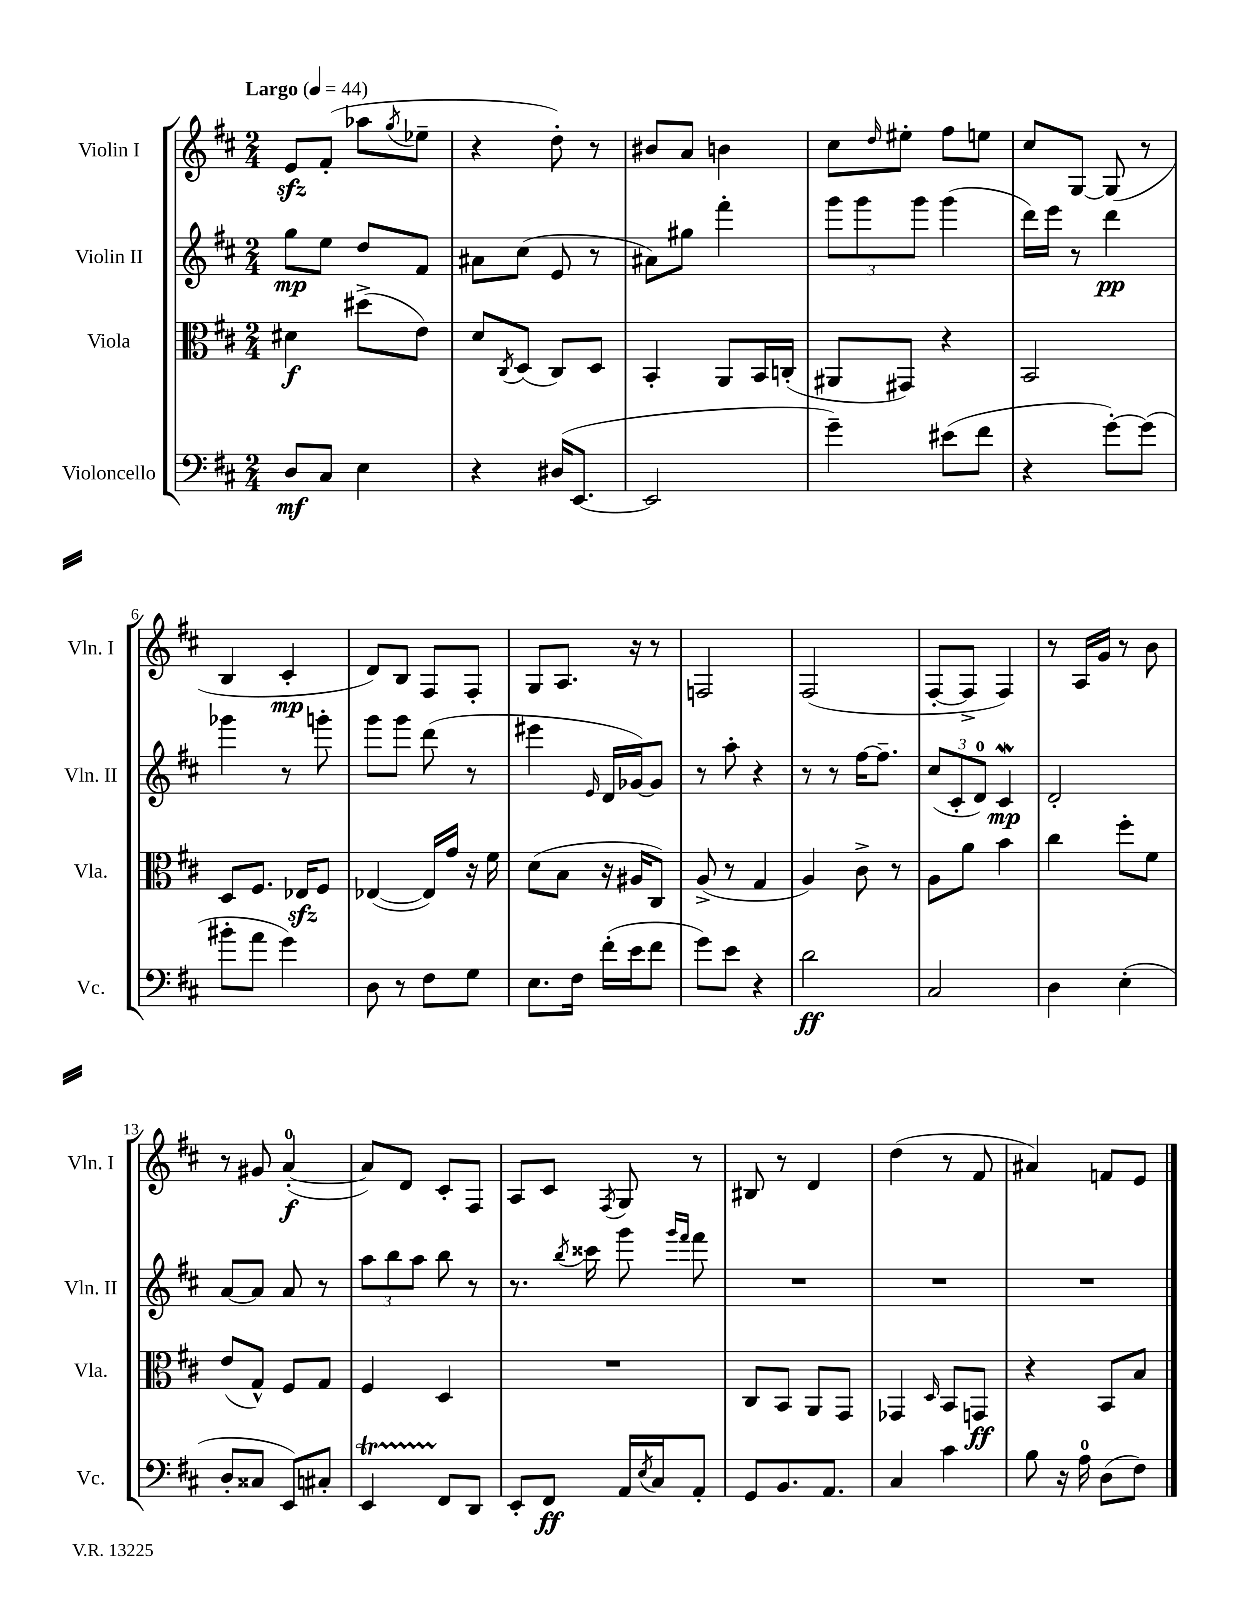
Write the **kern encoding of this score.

**kern	**dynam	**kern	**dynam	**kern	**dynam	**kern	**dynam
*part4	*part4	*part3	*part3	*part2	*part2	*part1	*part1
*staff4	*staff4	*staff3	*staff3	*staff2	*staff2	*staff1	*staff1
*I"Violoncello	*	*I"Viola	*	*I"Violin II	*	*I"Violin I	*
*I'Vc.	*	*I'Vla.	*	*I'Vln. II	*	*I'Vln. I	*
*clefF4	*	*clefC3	*	*clefG2	*	*clefG2	*
*k[f#c#]	*	*k[f#c#]	*	*k[f#c#]	*	*k[f#c#]	*
*M2/4	*	*M2/4	*	*M2/4	*	*M2/4	*
*MM44	*	*MM44	*	*MM44	*	*MM44	*
=1	=1	=1	=1	=1	=1	=1	=1
!	!	!	!	!	!	!LO:TX:a:B:t=Largo	!
8D/L	mf	4d#X\	f	8gg\L	mp	8ezz/L	.
8C#/J	.	.	.	8ee\J	.	(8f#'/J	.
4E\	.	(8dd#X^\L	.	8dd/L	.	8aa-X\L	.
.	.	.	.	.	.	8qgg/	.
.	.	8e\J)	.	8f#/J	.	8ee-X~\J	.
=2	=2	=2	=2	=2	=2	=2	=2
4r	.	8d/L	.	8a#X\L	.	4r	.
.	.	8qC#/	.	.	.	.	.
.	.	(8D/J	.	(8cc#\J	.	.	.
(16D#X/KL	.	8C#/L)	.	8e/	.	8dd'\)	.
[8.EE/J	.	.	.	.	.	.	.
.	.	8D/J	.	8r	.	8r	.
=3	=3	=3	=3	=3	=3	=3	=3
2EE/]	.	4BB'/	.	8a#X\L)	.	8b#X/L	.
.	.	.	.	8gg#X\J	.	8a/J	.
.	.	8AA/L	.	4fff#'\	.	4bn\	.
.	.	16BB/L	.	.	.	.	.
.	.	(16Cn'/JJ	.	.	.	.	.
=4	=4	=4	=4	=4	=4	=4	=4
4g~\)	.	8AA#X/L	.	12ggg\L	.	8cc#\L	.
.	.	.	.	12ggg\	.	.	.
.	.	.	.	.	.	16qqdd/	.
.	.	8GG#X/J)	.	.	.	8ee#X'\J	.
.	.	.	.	12ggg\J	.	.	.
(8e#X\L	.	4r	.	(4ggg\	.	8ff#\L	.
8f#\J	.	.	.	.	.	8een\J	.
=5	=5	=5	=5	=5	=5	=5	=5
4r	.	2BB/	.	16ddd\LL)	.	8cc#/L	.
.	.	.	.	16eee\JJ	.	.	.
.	.	.	.	8r	.	[8G/J	.
[8g'\L)	.	.	.	4ddd\	pp	(8G/]	.
(8g\J]	.	.	.	.	.	8r	.
!!LO:LB:g=z
=6	=6	=6	=6	=6	=6	=6	=6
8b#X'\L	.	8D/L	.	4ggg-X\	.	4B/	.
8a\J	.	8.F#/J	.	.	.	.	.
4g\)	.	.	.	8r	.	4c#'/	mp
.	.	16E-Xzz/KL	.	.	.	.	.
.	.	8F#/J	.	8gggn'\	.	.	.
=7	=7	=7	=7	=7	=7	=7	=7
8D\	.	([4E-X/	.	8ggg\L	.	8d/L)	.
8r	.	.	.	8ggg\J	.	8B/J	.
8F#\L	.	16E-/LL])	.	(8ddd\	.	8F#/L	.
.	.	16g/JJ	.	.	.	.	.
8G\J	.	16r	.	8r	.	8F#'/J	.
.	.	16f#\	.	.	.	.	.
=8	=8	=8	=8	=8	=8	=8	=8
8.E\L	.	(8d\L	.	4eee#X\	.	8G/L	.
.	.	8B\J	.	.	.	8.A/J	.
16F#\Jk	.	.	.	.	.	.	.
.	.	.	.	16qqe/	.	.	.
(16f#'\LL	.	16r	.	16d/LL	.	.	.
16e\J	.	16A#X/KL	.	[16g-X/J)	.	16r	.
8f#\J	.	8C#/J)	.	8g-/J]	.	8r	.
=9	=9	=9	=9	=9	=9	=9	=9
8g\L)	.	(8A^/	.	8r	.	2Fn/	.
8e\J	.	8r	.	8aa'\	.	.	.
4r	.	4G/	.	4r	.	.	.
=10	=10	=10	=10	=10	=10	=10	=10
2d\	ff	4A/)	.	8r	.	(2F#/	.
.	.	.	.	8r	.	.	.
.	.	8c#^\	.	[16ff#\KL	.	.	.
.	.	.	.	8.ff#~\J]	.	.	.
.	.	8r	.	.	.	.	.
=11	=11	=11	=11	=11	=11	=11	=11
2C#/	.	8A\L	.	(12cc#/L	.	[8F#'/L	.
.	.	.	.	12c#'/	.	.	.
.	.	8a\J	.	.	.	8F#^/J]	.
.	.	.	.	12d/J)	.	.	.
.	.	4b\	.	4c#W/	mp	4F#/)	.
=12	=12	=12	=12	=12	=12	=12	=12
4D\	.	4cc#\	.	2d'/	.	8r	.
.	.	.	.	.	.	16A/LL	.
.	.	.	.	.	.	16g/JJ	.
(4E'\	.	8ff#'\L	.	.	.	8r	.
.	.	8f#\J	.	.	.	8b\	.
!!LO:LB:g=z
=13	=13	=13	=13	=13	=13	=13	=13
8D'/L	.	(8e/L	.	[8a/L	.	8r	.
8C##X/J	.	8G^^/J)	.	8a/J]	.	8g#X/	.
8EE/L)	.	8F#/L	.	8a/	.	([4a'/	f
8C#X'/J	.	8G/J	.	8r	.	.	.
=14	=14	=14	=14	=14	=14	=14	=14
4EET/	.	4F#/	.	12aa\L	.	8a/L])	.
.	.	.	.	12bb\	.	.	.
.	.	.	.	.	.	8d/J	.
.	.	.	.	12aa\J	.	.	.
8FF#/L	.	4D/	.	8bb\	.	8c#'/L	.
8DD/J	.	.	.	8r	.	8F#/J	.
=15	=15	=15	=15	=15	=15	=15	=15
8EE'/L	.	2r	.	8.r	.	8A/L	.
8FF#/J	ff	.	.	.	.	8c#/J	.
.	.	.	.	8qbb/	.	.	.
.	.	.	.	16ccc##X\	.	.	.
.	.	.	.	.	.	8qF#/	.
16AA/LL	.	.	.	8ggg\	.	8G/	.
8qE/	.	.	.	.	.	.	.
16C#/J	.	.	.	.	.	.	.
.	.	.	.	16qqggg/LL	.	.	.
.	.	.	.	16qqfff#/JJ	.	.	.
8AA'/J	.	.	.	8fff#\	.	8r	.
=16	=16	=16	=16	=16	=16	=16	=16
8GG/L	.	8C#/L	.	2r	.	8B#X/	.
8.BB/	.	8BB/J	.	.	.	8r	.
.	.	8AA/L	.	.	.	4d/	.
8.AA/J	.	.	.	.	.	.	.
.	.	8GG/J	.	.	.	.	.
=17	=17	=17	=17	=17	=17	=17	=17
4C#/	.	4GG-X/	.	2r	.	(4dd\	.
.	.	16qqD/	.	.	.	.	.
4c#\	.	8BB/L	.	.	.	8r	.
.	.	8GGn/J	ff	.	.	8f#/	.
=18	=18	=18	=18	=18	=18	=18	=18
8B\	.	4r	.	2r	.	4a#X/)	.
16r	.	.	.	.	.	.	.
16A\	.	.	.	.	.	.	.
(8D\L	.	8BB/L	.	.	.	8fn/L	.
8F#\J)	.	8B/J	.	.	.	8e/J	.
==	==	==	==	==	==	==	==
*-	*-	*-	*-	*-	*-	*-	*-
